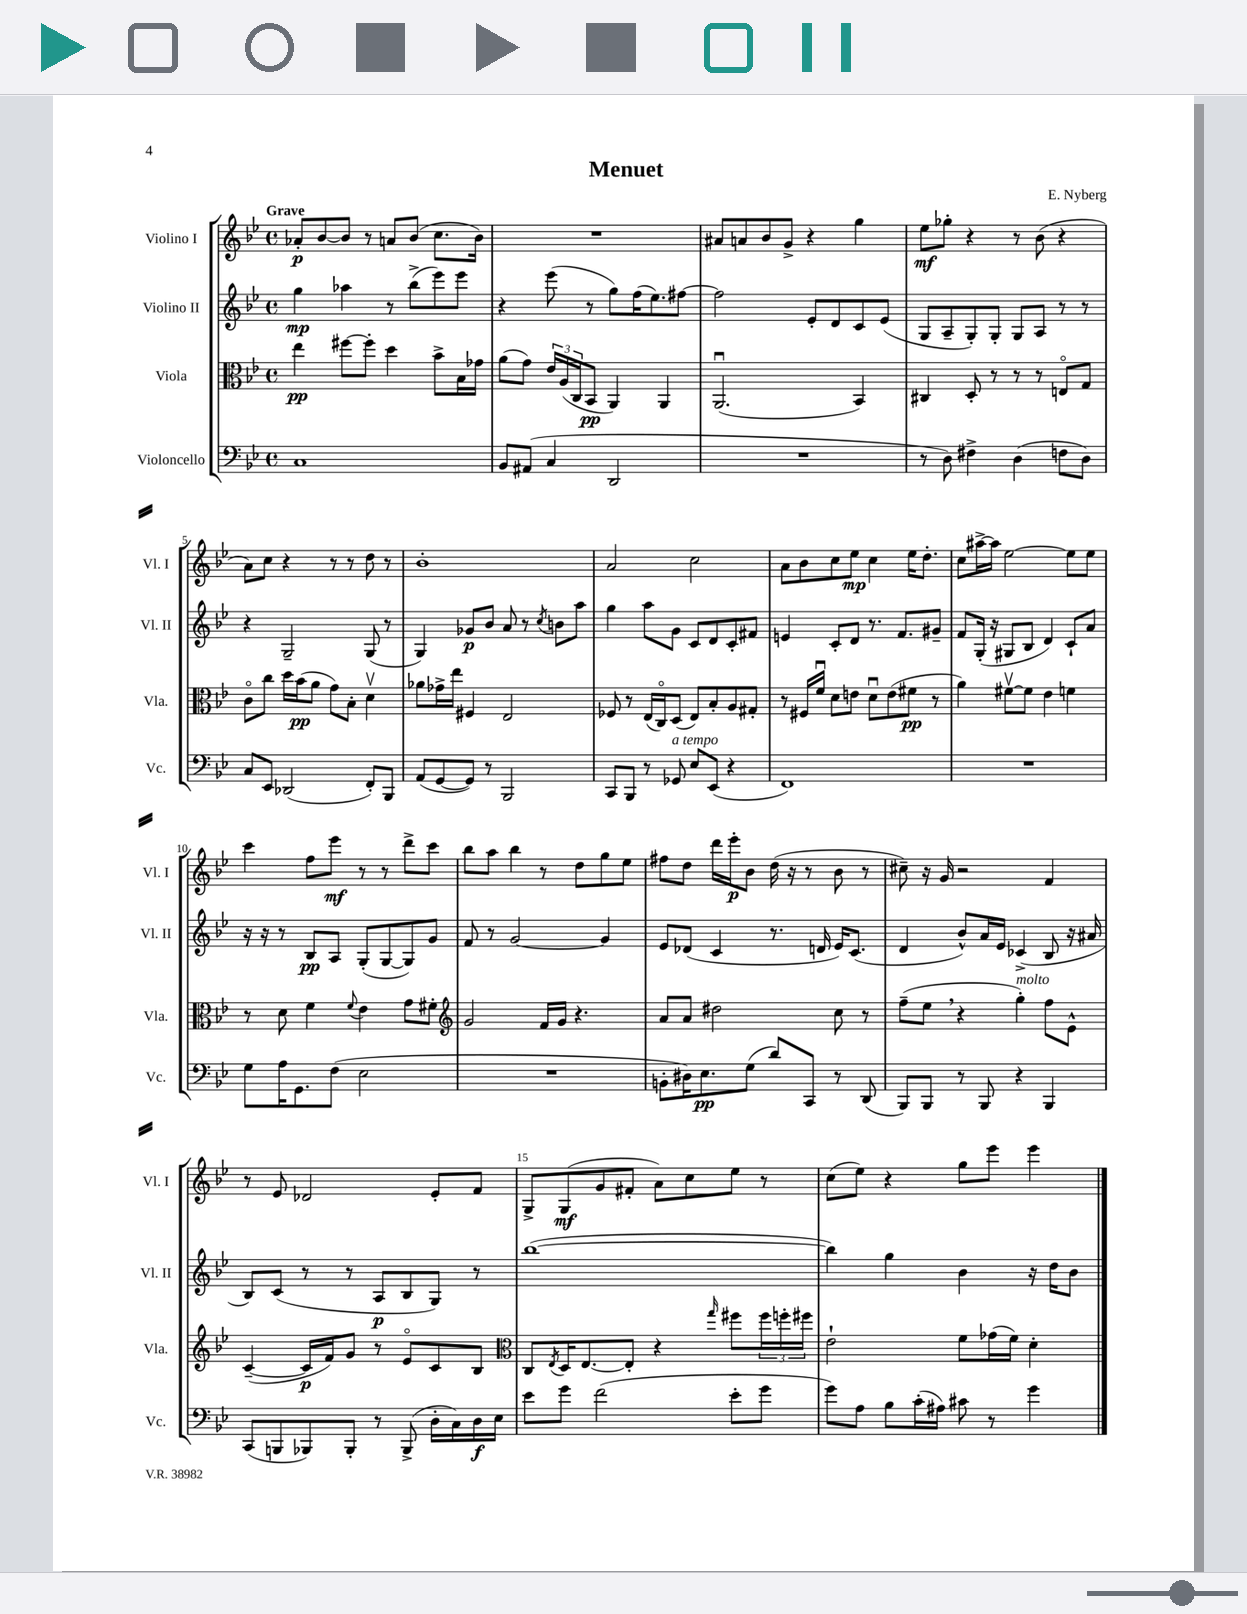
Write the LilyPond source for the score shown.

\header { title = "Menuet" composer = "E. Nyberg" }
<<
\new StaffGroup <<
\new Staff = "s0" \with { instrumentName = "Violino I" shortInstrumentName = "Vl. I" } {
    \clef treble \key bes \major \defaultTimeSignature \time 4/4 \tempo "Grave"
    aes'8-.\p bes'8~ bes'8 r8 a'8 bes'8( c''8. bes'16) |
    R1 |
    ais'8 a'8 bes'8 g'8-> r4 g''4 |
    ees''8\mf ges''8-. r4 r8 bes'8( r4 |
    a'8) c''8 r4 r8 r8 d''8 r8 |
    bes'1-. |
    a'2 c''2 |
    a'8 bes'8 c''8 ees''8\mp c''4 ees''16 d''8.-. |
    c''8 ais''16~-> ais''16 ees''2~ ees''8 ees''8 |
    c'''4 f''8 ees'''8\mf r8 r8 d'''8-> c'''8 |
    bes''8 a''8 bes''4 r8 d''8 g''8 ees''8 |
    fis''8 d''8 d'''16 ees'''16-.\p bes'8 d''16( r16 r8 bes'8 r8 |
    cis''8--) r16 g'16 r2 f'4 |
    r8 ees'8 des'2 ees'8-. f'8 |
    g8-> g8\mf( g'8 fis'8-. a'8) c''8 ees''8 r8 |
    c''8( ees''8) r4 g''8 ees'''8 ees'''4 \bar "|." |
}
\new Staff = "s1" \with { instrumentName = "Violino II" shortInstrumentName = "Vl. II" } {
    \clef treble \key bes \major \defaultTimeSignature \time 4/4
    g''4\mp aes''4 r8 bes''8->( ees'''8) ees'''8 |
    r4 ees'''8( r8 g''8) f''16( ees''8.) fis''8~ |
    fis''2 ees'8-. d'8 c'8 ees'8( |
    g8 a8-- g8-.) g8-. g8 a8 r8 r8 |
    r4 g2-- g8( r8 |
    g4) ges'8\p bes'8 a'8 r8 \acciaccatura { c''8 } b'8 a''8 |
    g''4 a''8 g'8 c'8 d'8 c'8-. fis'8 |
    e'4 c'8-. d'8 r8. f'8. gis'8-- |
    f'8 g16-.( r16 gis8 bes8 d'4) c'8-! a'8 |
    r16 r16 r8 bes8\pp a8 g8-.( g8~ g8) g'8 |
    f'8 r8 g'2~ g'4 |
    ees'8 des'8( c'4 r8. d'16 ees'16) c'8.( |
    d'4 bes'8-^) a'16 ees'16 ces'4->( bes8 r16 ais'16 |
    bes8) c'8( r8 r8 a8\p bes8 g8) r8 |
    bes''1~( |
    bes''4) g''4 bes'4 r16 d''16 bes'8 \bar "|." |
}
\new Staff = "s2" \with { instrumentName = "Viola" shortInstrumentName = "Vla." } {
    \clef alto \key bes \major \defaultTimeSignature \time 4/4
    ees''4\pp fis''8~ fis''8-. d''4 bes'8-> bes16 ges'16 |
    a'8( g'8) \tuplet 3/2 { ees'16 a16( c16 } bes,8\pp a,4) a,4 |
    a,2.\downbow( bes,4) |
    cis4 d8-. r8 r8 r8 e8\flageolet g8 |
    c'8\flageolet c''8 d''16 bes'16\pp( a'8 g'8) bes8-. d'4\upbow |
    aes'8 ges'16-> ees''16 fis4 ees2 |
    fes8 r8 ees16( c16\flageolet) d8( ees8) bes8-. a8 gis8-. |
    r8 fis16 f'16\downbow d'8 e'8 d'8\downbow e'8( fis'8\pp r8 |
    a'4) fis'8~\upbow fis'8 ees'4 f'4 |
    r8 d'8 f'4 \appoggiatura { f'8 } ees'4 g'8 fis'8-. |
    \clef treble g'2 f'16 g'16 r4. |
    a'8 a'8 dis''2 c''8 r8 |
    f''8--( ees''8 \breathe r4 g''4-.^\markup { \italic "molto" }) f''8 ees'8-^ |
    c'4~--( c'16\p f'16) g'8 r8 ees'8\flageolet c'8 bes8 |
    \clef alto c8 \acciaccatura { ees8 } d16 ees8.~ ees8-. r4 \grace { g''16 } fis''8 \tuplet 3/2 { fis''16 f''16-. fis''16 } |
    ees'2-! f'8 ges'16( f'16) d'4-. \bar "|." |
}
\new Staff = "s3" \with { instrumentName = "Violoncello" shortInstrumentName = "Vc." } {
    \clef bass \key bes \major \defaultTimeSignature \time 4/4
    c1 |
    bes,8 ais,8( c4 d,2 |
    R1 |
    r8 d8) fis4-> d4( f8 d8) |
    c8 ees,8 des,2( f,8-.) bes,,8 |
    a,8( g,8~ g,8) r8 bes,,2 |
    c,8 bes,,8 r8 ges,8^\markup { \italic "a tempo" } ees8 ees,8( r4 |
    f,1) |
    R1 |
    g8 a16 g,8. f8( ees2 |
    R1 |
    b,8-. dis16) ees8.\pp g8( d'8) c,8 r8 d,8( |
    bes,,8) bes,,8 r8 bes,,8 r4 bes,,4 |
    c,8( b,,8 bes,,8) bes,,8-. r8 bes,,8->( d16-. c16) d16\f ees16 |
    ees'8 g'8 f'2( ees'8-. g'8 |
    g'8) a8 bes8 c'16-.( ais16) cis'8 r8 g'4 \bar "|." |
}
>>
>>
\layout { \context { \Score \override BarNumber.break-visibility = ##(#f #t #t) barNumberVisibility = #(every-nth-bar-number-visible 5) } }
